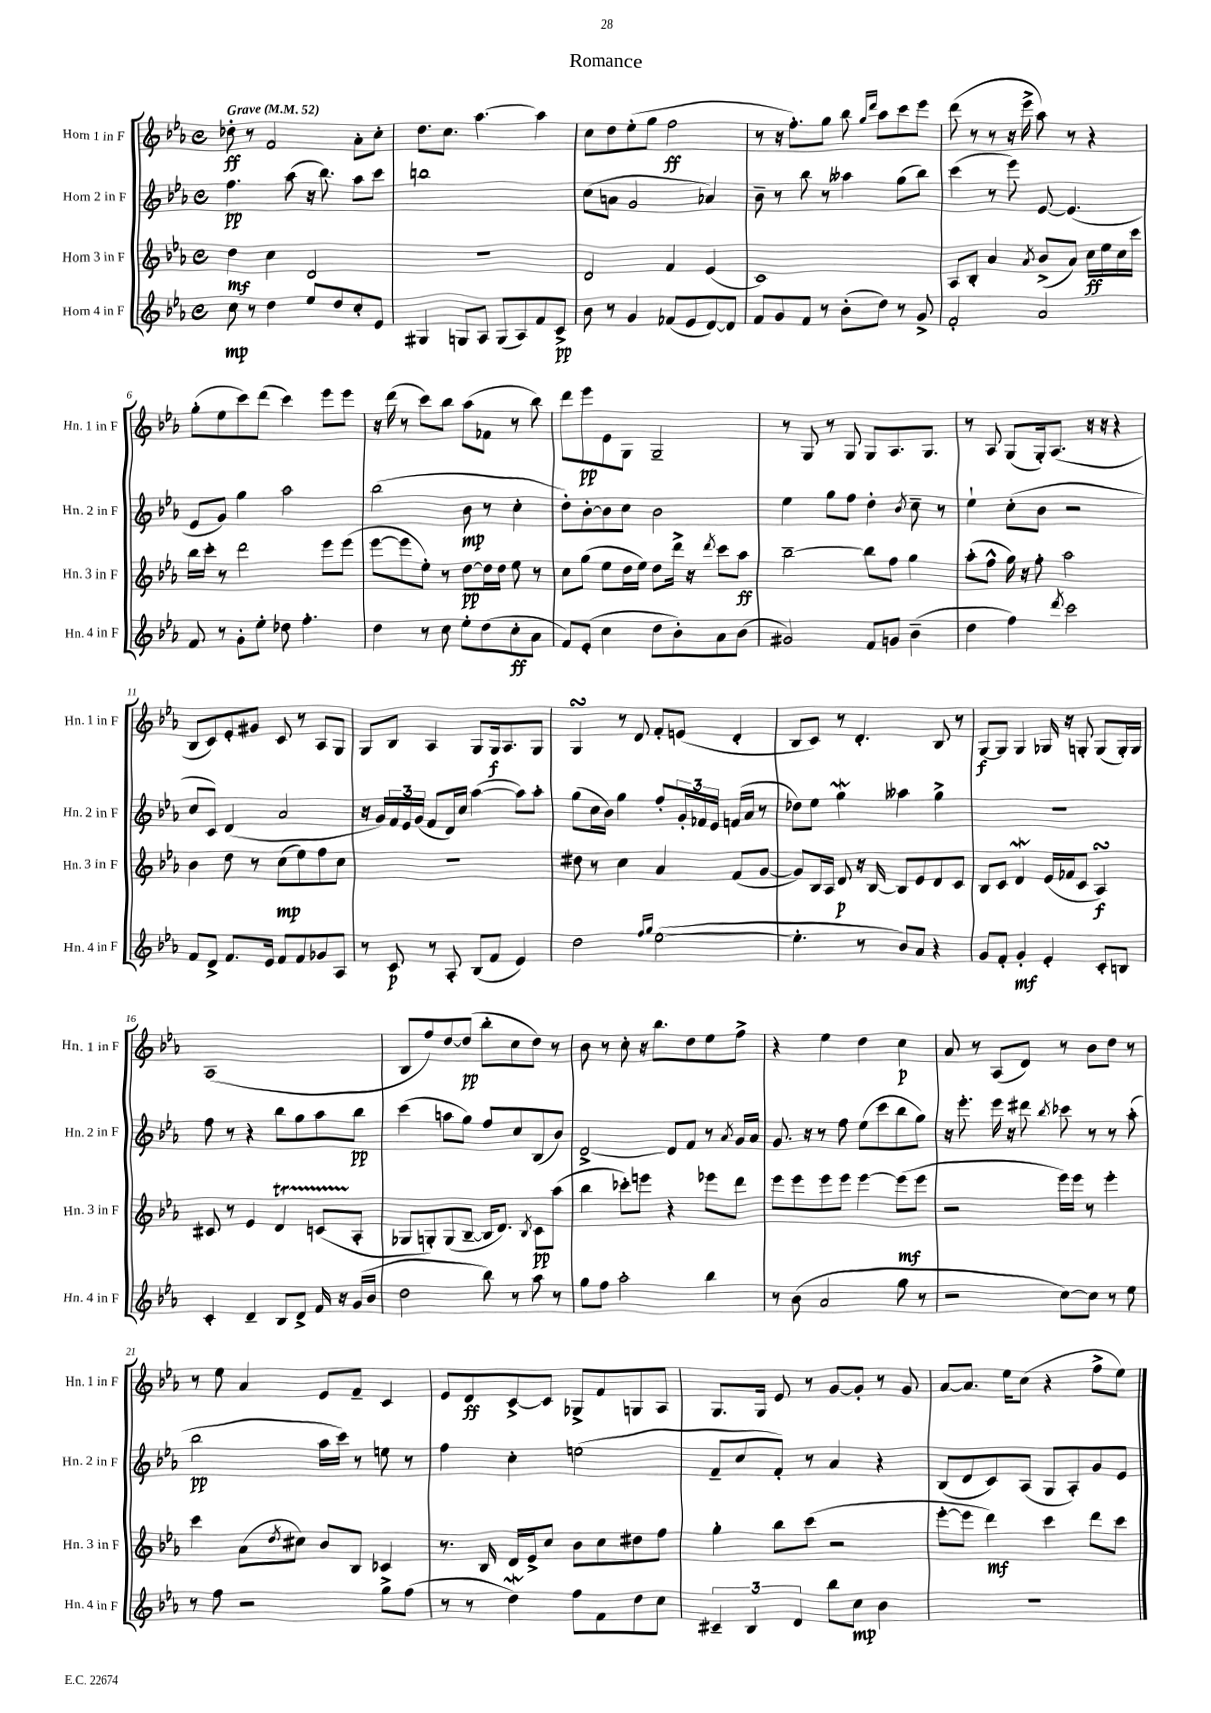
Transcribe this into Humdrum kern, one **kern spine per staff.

**kern	**kern	**kern	**kern
*staff4	*staff3	*staff2	*staff1
*clefG2	*clefG2	*clefG2	*clefG2
*k[b-e-a-]	*k[b-e-a-]	*k[b-e-a-]	*k[b-e-a-]
*M4/4	*M4/4	*M4/4	*M4/4
*met(c)	*met(c)	*met(c)	*met(c)
*MM52	*MM52	*MM52	*MM52
8cc	4dd	4.ff	8dd-'
8r	.	.	8r
4dd	4cc	.	2f
.	.	(8aa-	.
8ee-	2d	16r	.
.	.	8.bb-)	.
8dd	.	.	.
8cc'	.	8aa-	8a-'
8e-	.	8ccc	8cc'
=	=	=	=
4G#	1r	1bb	8.dd
.	.	.	8.cc
8G	.	.	.
8A-	.	.	[4.aa-
(8G	.	.	.
8A-)	.	.	.
8f	.	.	4aa-]
8c^	.	.	.
=	=	=	=
8b-	2d	(8cc	8cc
8r	.	8a	8dd
4g	.	2g	(8ee-'
.	.	.	8gg
(8f-	4f	.	2ff
8e-	.	.	.
[8d)	(4e-	4a-)	.
8d]	.	.	.
=	=	=	=
8f	1c)	8b-~	8r
8g	.	8r	16r
.	.	.	8.ff')
8f	.	8bb-	.
8r	.	8r	8gg
(8b-'	.	4aa--	8bb-
.	.	.	16qqgg
.	.	.	16qqddd
8dd)	.	.	8aa-
8r	.	(8gg	8ccc
8g^	.	8bb-)	8eee-
=	=	=	=
2f'	8A-	(4ccc	(8ddd
.	8B-'	.	8r
.	4a-	8r	8r
.	.	8eee-)	16r
.	.	.	16eee-^
.	8qa-	.	.
2a-	(8b-^	[8e-	8aa-)
.	8a-)	(4.e-]	8r
.	16cc	.	4r
.	16ee-	.	.
.	16cc	.	.
.	16ccc	.	.
=	=	=	=
8f	16bb-	8e-	(8gg'
.	16ccc'	.	.
8r	8r	8g)	8ee-
8g'	2ddd	4gg	8ccc)
8ee-'	.	.	(8ddd
8dd-	.	2aa-	4ccc)
4.ff'	.	.	.
.	8eee-	.	8eee-
.	(8eee-	.	8eee-
=	=	=	=
4dd	[8eee-	(2bb-	16r
.	.	.	(16ddd
.	8eee-]	.	8r
8r	8ee-')	.	8ccc)
8cc	8r	.	8bb-
8ee-'	[8dd	8b-	(8aa-
(8dd	16dd]	8r	8f-
.	16dd	.	.
8cc'	8ee-	4cc'	8r
8a-	8r	.	8bb-)
=	=	=	=
8f)	8cc	8dd')	8ddd
(8e-'	(8gg	[8b-'	8eee-
4cc	8ee-	8b-]	8e-
.	16dd	8cc	8G
.	16ee-)	.	.
8dd	8dd	2b-	2G~
8b-')	16ddd^	.	.
.	16r	.	.
.	8qddd	.	.
8a-	8ccc	.	.
(8b-	8aa-	.	.
=	=	=	=
2g#)	[2bb-~	4ee-	8r
.	.	.	8G
.	.	8gg	8r
.	.	8ff	8G
8f	8bb-]	4dd'	8G
8g	8ff	.	8.A-
.	.	8qb-	.
(4b-~	4gg	8cc~	.
.	.	.	8.G
.	.	8r	.
=	=	=	=
4dd	(8aa-'	4ee-`	8r
.	8ff^^	.	8A-
4ff)	16gg)	(8cc'	(8G
.	16r	.	.
.	8ff'	8b-	16G')
.	.	.	(8.A-
8qddd	.	.	.
2ccc	2aa-	2r	.
.	.	.	16r
.	.	.	16r
.	.	.	4r
=	=	=	=
8f	4b-	8cc	8B-
8d^	.	8c)	8c)
8.f	8dd	(4d	8e-'
.	8r	.	8g#
16e-	.	.	.
8f	(8cc	2a-	8c
8f	8ee-)	.	8r
8g-	8ff	.	8A-
8A-	8cc	.	8G
=	=	=	=
8r	1r	16r	8G
.	.	16g)	.
8c	.	24f	8B-
.	.	24e-	.
.	.	(24g	.
8r	.	8f	4A-
8A-'	.	16d)	.
.	.	16cc	.
(8B-	.	([4aa-	8G
8f	.	.	16G
.	.	.	8.A-
4e-)	.	8aa-])	.
.	.	8aa-'	8G
=	=	=	=
2dd	8dd#	(8gg	4G
.	8r	16cc	.
.	.	16b-)	.
.	4cc	4gg	8r
.	.	.	8d
16qqff	.	.	.
16qqgg	.	.	.
([2ee-	4a-	8ff'	8f'
.	.	24g'	(8e
.	.	24f-	.
.	.	24e-	.
.	(8f	(16f	4d'
.	.	16a-	.
.	[8g	8r	.
=	=	=	=
4.ee-']	8g])	8dd-)	8B-
.	16B-	8ee-	8c)
.	16A-	.	.
.	8d	4gg	8r
8r	16r	.	4.d'
.	[16B-	.	.
8b-)	8B-]	4aa--	.
8a-	8e-	.	.
4r	8d	4gg^	8B-
.	8c	.	8r
=	=	=	=
8g	8B-	1r	[8G
8f'	8c	.	8G]
4g'	4d	.	4G
4e-'	(16e-	.	16G-
.	16f-	.	16r
.	8c	.	8G'
8c'	4A-)	.	(8G
8B	.	.	16G')
.	.	.	16G
=	=	=	=
4c'	8c#	8ff	(1A-
.	8r	8r	.
4d~	4e-	4r	.
8B-	4d	8bb-	.
8d^	.	8gg	.
16f	(8c	8aa-	.
16r	.	.	.
(16g	8A-'	8bb-	.
16b-	.	.	.
=	=	=	=
2dd	8G-	(4ccc	8B-
.	8G')	.	8ff)
.	(8G	8aa	[8dd
.	[8B-~	8gg)	(8dd]
8bb-)	16B-]	8ff	8bb-'
.	8.d)	.	.
8r	.	8cc	8cc
.	8qB-	.	.
8aa-	8c	(8B-	8dd)
8r	(8aa-	8b-)	8r
=	=	=	=
8gg	4bb-	[2d^	8b-
8ff	.	.	8r
2aa-'	8ccc-')	.	8cc'
.	8eee	.	16r
.	.	.	8.bb-
.	4r	8d]	.
.	.	8f	8dd
4bb-	8eee-	8r	8ee-
.	.	8qa-	.
.	8ddd	16g	8ff^
.	.	16a-	.
=	=	=	=
8r	8eee-	8.g	4r
(8b-	8eee-	.	.
.	.	16r	.
2a-	8eee-	8r	4ee-
.	8eee-	8ff	.
.	[4eee-	(8ee-	4dd
.	.	8ccc	.
8gg	(8eee-]	8bb-	4cc
8r	8eee-	8gg)	.
=	=	=	=
2r	2r	16r	8a-
.	.	8.eee-'	.
.	.	.	8r
.	.	16eee-	(8A-
.	.	16r	.
.	.	8ddd#	8d)
.	.	8qbb-	.
[8cc)	16eee-)	8ccc-	8r
.	16eee-	.	.
8cc]	8r	8r	8b-
8r	4eee-'	8r	8dd
8ee-	.	(8aa-'	8r
=	=	=	=
8r	4ccc	2bb-	8r
8ff	.	.	8ee-
2r	(8a-	.	4a-
.	8qdd	.	.
.	8cc#)	.	.
.	8b-	16aa-	8e-
.	.	16ccc)	.
.	8B-	8r	8f~
8gg^	4c-	8ee	4c
(8ff	.	8r	.
=	=	=	=
8r	8.r	4ff	8e-
8r	.	.	8d
.	16B-	.	.
4dd)	16d	4cc'	[8c^
.	16e-^	.	.
.	8cc	.	8c]
8ff	8b-	(2ee	8G-^
8f	8cc	.	8f
8dd	8dd#	.	8G
8cc	8ff	.	8A-
=	=	=	=
6c#~	4gg'	8f~	8.G
.	.	8cc	.
6B-	.	.	.
.	.	.	16G
.	8bb-	8f')	8e-
6d	.	.	.
.	(8ccc	8r	8r
8bb-	2r	4a-	[8g
8cc	.	.	8g']
4b-	.	4r	8r
.	.	.	8g
=	=	=	=
1r	[8eee-'	(8B-	[8a-
.	8eee-]	8d	8.a-]
.	4ddd)	8c)	.
.	.	.	16ee-
.	.	(8A-	(8cc
.	4ccc	8G	4r
.	.	8A-')	.
.	8ddd	8g	8ff^
.	8ccc	8e-	8ee-)
==	==	==	==
*-	*-	*-	*-
